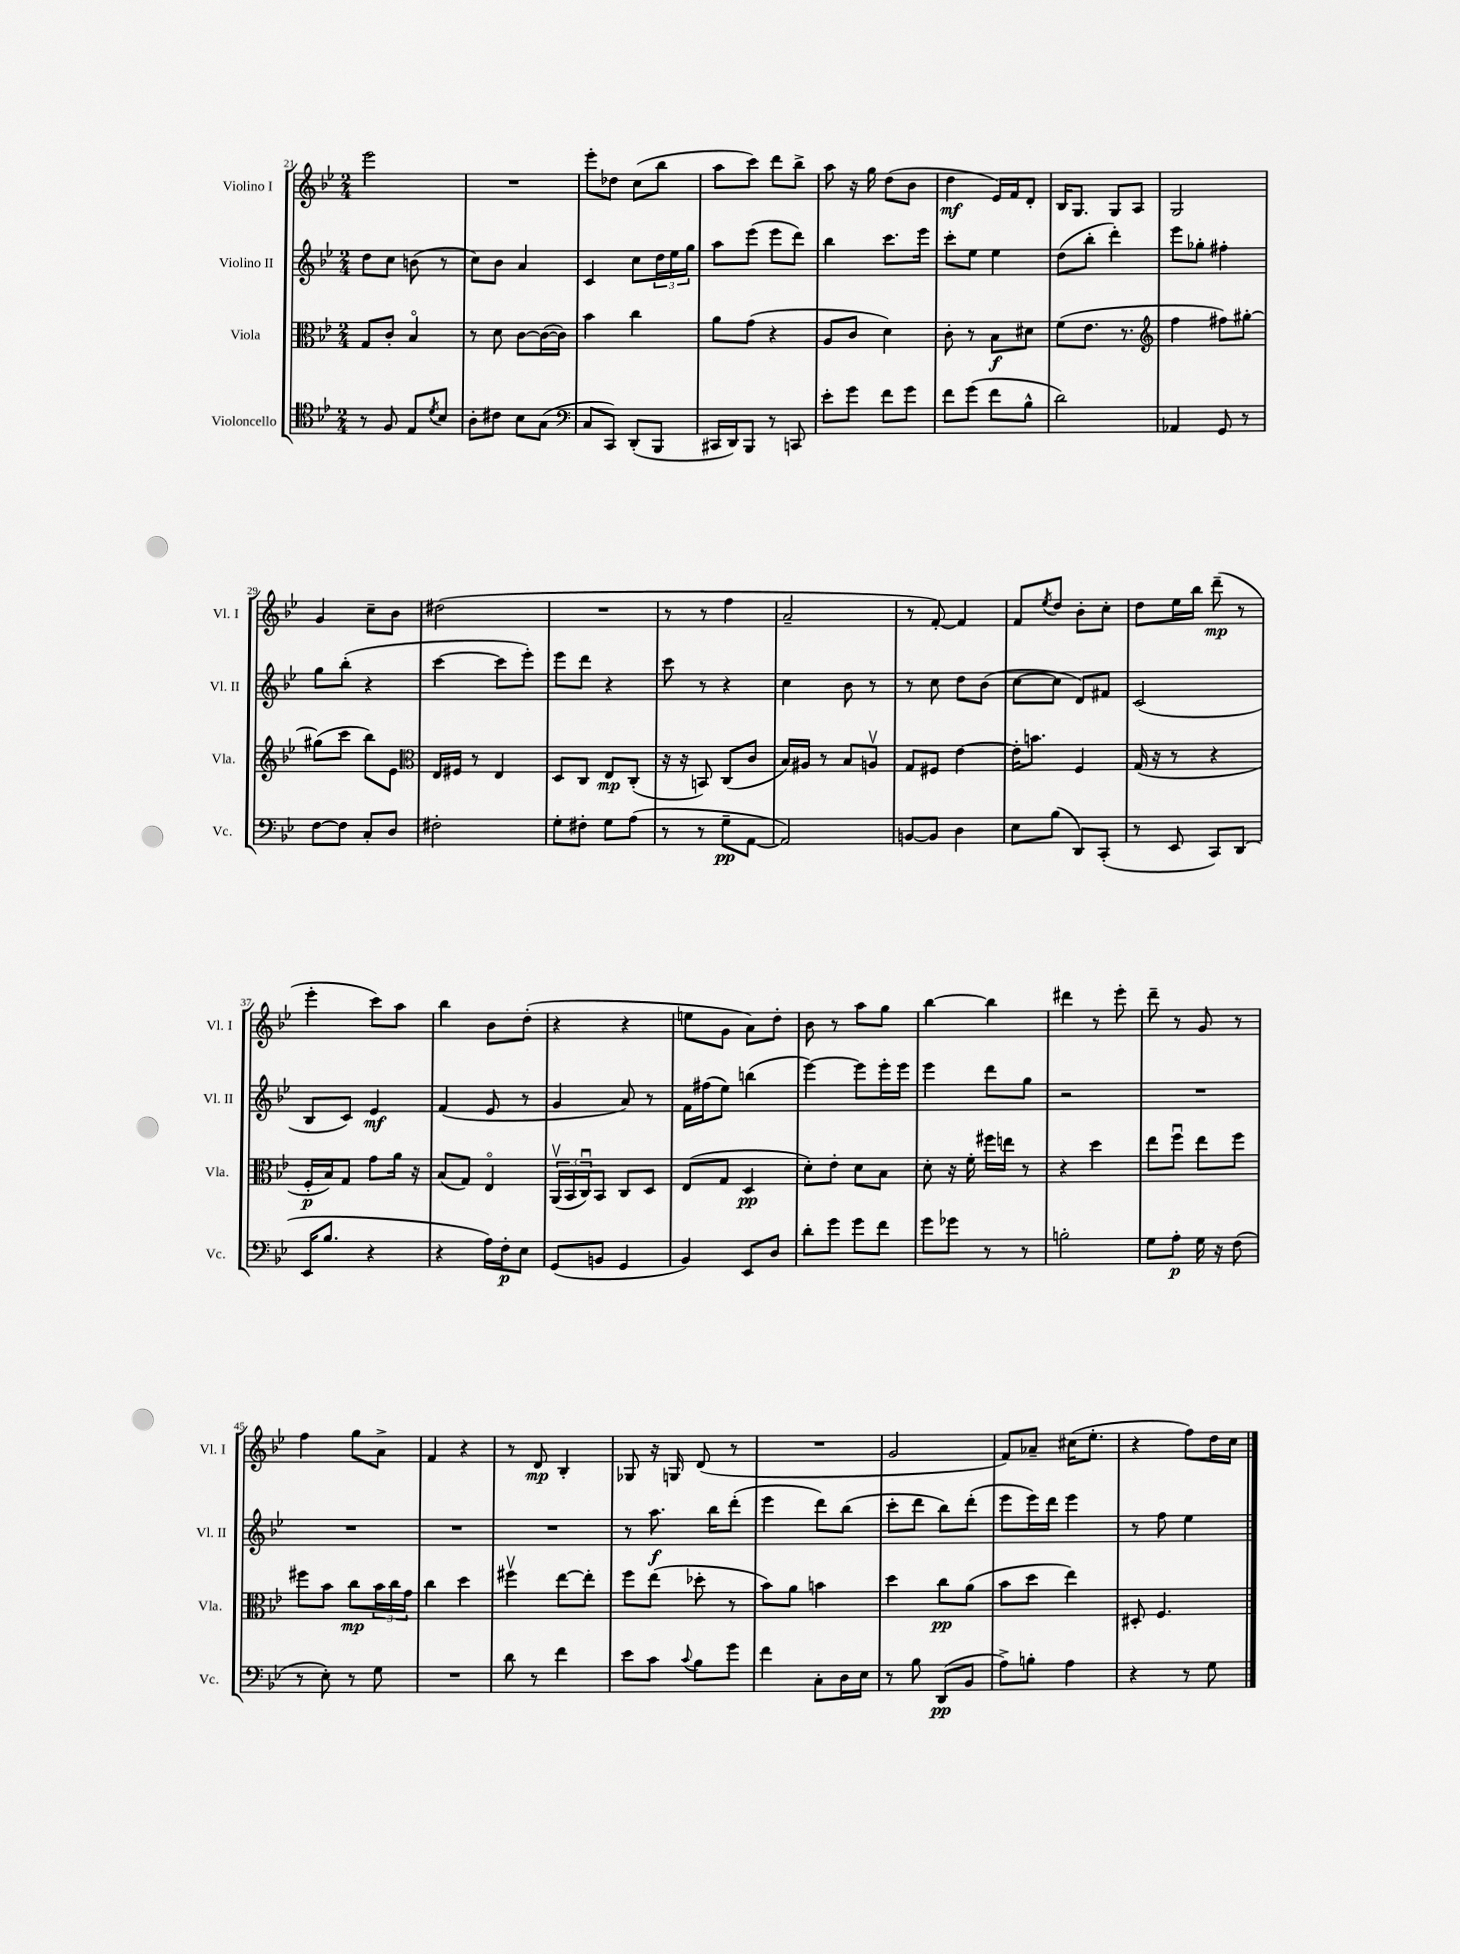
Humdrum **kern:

**kern	**dynam	**kern	**dynam	**kern	**dynam	**kern	**dynam
*part4	*part4	*part3	*part3	*part2	*part2	*part1	*part1
*staff4	*staff4	*staff3	*staff3	*staff2	*staff2	*staff1	*staff1
*I"Violoncello	*	*I"Viola	*	*I"Violino II	*	*I"Violino I	*
*I'Vc.	*	*I'Vla.	*	*I'Vl. II	*	*I'Vl. I	*
*clefC4	*	*clefC3	*	*clefG2	*	*clefG2	*
*k[b-e-]	*	*k[b-e-]	*	*k[b-e-]	*	*k[b-e-]	*
*M2/4	*	*M2/4	*	*M2/4	*	*M2/4	*
=21	=21	=21	=21	=21	=21	=21	=21
8r	.	8G/L	.	8dd\L	.	2eee-\	.
8F/	.	8c'/J	.	8cc\J	.	.	.
8E-/L	.	4B-/	.	(8bn\	.	.	.
8qd/	.	.	.	.	.	.	.
8B-/J	.	.	.	8r	.	.	.
=22	=22	=22	=22	=22	=22	=22	=22
8A'\L	.	8r	.	8cc\L)	.	2r	.
8c#X\J	.	8d\	.	8b-\J	.	.	.
8B-\L	.	[8c\L	.	4a/	.	.	.
(8G\J	.	(16c\L_	.	.	.	.	.
.	.	16c\JJ])	.	.	.	.	.
=23	=23	=23	=23	=23	=23	=23	=23
*clefF4	*	*	*	*	*	*	*
8C/L	.	4b-\	.	4c/	.	8eee-'\L	.
8CC/J)	.	.	.	.	.	8dd-X\J	.
(8DD'/L	.	4cc\	.	8cc\L	.	(8cc\L	.
8BBB-/J	.	.	.	24dd\L	.	8bb-\J	.
.	.	.	.	24ee-\	.	.	.
.	.	.	.	24gg\JJ	.	.	.
=24	=24	=24	=24	=24	=24	=24	=24
16CC#X/LL	.	8a\L	.	8aa\L	.	8aa\L	.
16DD/J)	.	.	.	.	.	.	.
8BBB-/J	.	(8g\J	.	(8eee-\J	.	8ccc\J)	.
8r	.	4r	.	8eee-\L	.	8ddd\L	.
8CCn/	.	.	.	8ddd\J)	.	8bb-^\J	.
=25	=25	=25	=25	=25	=25	=25	=25
8e-'\L	.	8A/L	.	4bb-\	.	8aa\	.
8g\J	.	8c/J	.	.	.	16r	.
.	.	.	.	.	.	16gg\	.
8f\L	.	4d\)	.	8.ccc\L	.	(8dd\L	.
8g\J	.	.	.	.	.	8b-\J	.
.	.	.	.	16eee-\Jk	.	.	.
=26	=26	=26	=26	=26	=26	=26	=26
8f\L	.	8c'\	.	8ccc'\L	.	4dd\	mf
(8g\J	.	8r	.	8ee-\J	.	.	.
8f\L	.	8B-\L	f	4ee-\	.	16e-/LL)	.
.	.	.	.	.	.	16f/J	.
8B-^^\J	.	8d#X\J	.	.	.	8d'/J	.
=27	=27	=27	=27	=27	=27	=27	=27
2d\)	.	(8f\L	.	(8dd\L	.	16B-/KL	.
.	.	.	.	.	.	8.G/J	.
.	.	8.e-\J	.	8bb-'\J	.	.	.
.	.	.	.	4ddd'\)	.	8G/L	.
.	.	8.r	.	.	.	.	.
.	.	.	.	.	.	8A/J	.
=28	=28	=28	=28	=28	=28	=28	=28
*	*	*clefG2	*	*	*	*	*
4AA-X/	.	4ff\	.	8eee-\L	.	2G/	.
.	.	.	.	8gg-X'\J	.	.	.
8GG/	.	8ff#X\L)	.	4ff#X'\	.	.	.
8r	.	[8gg#X'\J	.	.	.	.	.
!!LO:LB:g=z
=29	=29	=29	=29	=29	=29	=29	=29
[8F\L	.	(8gg#X\L]	.	8gg\L	.	4g/	.
8F\J]	.	8ccc\J	.	(8bb-'\J	.	.	.
8C'/L	.	8bb-\L)	.	4r	.	8cc~\L	.
8D/J	.	8e-\J	.	.	.	8b-\J	.
=30	=30	=30	=30	=30	=30	=30	=30
*	*	*clefC3	*	*	*	*	*
2F#X'\	.	16E-/LL	.	[4ccc\	.	(2dd#X\	.
.	.	16F#X/JJ	.	.	.	.	.
.	.	8r	.	.	.	.	.
.	.	4E-/	.	8ccc\L]	.	.	.
.	.	.	.	8eee-'\J)	.	.	.
=31	=31	=31	=31	=31	=31	=31	=31
8G'\L	.	8D/L	.	8eee-\L	.	2r	.
8F#X'\J	.	8C/J	.	8ddd\J	.	.	.
8G\L	.	8E-/L	mp	4r	.	.	.
(8A\J	.	(8C'/J	.	.	.	.	.
=32	=32	=32	=32	=32	=32	=32	=32
8r	.	16r	.	8ccc\	.	8r	.
.	.	16r	.	.	.	.	.
8r	.	8BBn/)	.	8r	.	8r	.
8G~\L	pp	(8C/L	.	4r	.	4ff\	.
[8AA\J	.	8c/J	.	.	.	.	.
=33	=33	=33	=33	=33	=33	=33	=33
2AA/])	.	16B-/LL)	.	4cc\	.	2a~/	.
.	.	16A#X/JJ	.	.	.	.	.
.	.	8r	.	.	.	.	.
.	.	8B-/L	.	8b-\	.	.	.
.	.	8Anv/J	.	8r	.	.	.
=34	=34	=34	=34	=34	=34	=34	=34
[8BBn/L	.	8G/L	.	8r	.	8r	.
8BB/J]	.	8F#X/J	.	8cc\	.	[8f'/)	.
4D\	.	[4e-\	.	8dd\L	.	4f/]	.
.	.	.	.	(8b-\J	.	.	.
=35	=35	=35	=35	=35	=35	=35	=35
8E-\L	.	16e-'\KL]	.	[8cc\L	.	8f/L	.
.	.	8.bn\J	.	.	.	.	.
.	.	.	.	.	.	8qee-/	.
(8B-\J	.	.	.	8cc\J]	.	8dd/J	.
8DD/L)	.	4F/	.	8d/L)	.	8b-'\L	.
(8CC'/J	.	.	.	8f#X/J	.	8cc'\J	.
=36	=36	=36	=36	=36	=36	=36	=36
8r	.	(16G/	.	(2c/	.	8dd\L	.
.	.	16r	.	.	.	.	.
8EE-/	.	8r	.	.	.	16ee-\L	.
.	.	.	.	.	.	16bb-\JJ	.
8CC/L)	.	4r	.	.	.	(8ddd~\	mp
(8DD/J	.	.	.	.	.	8r	.
!!LO:LB:g=z
=37	=37	=37	=37	=37	=37	=37	=37
16EE-/KL	.	16F'/LL	p	8B-/L	.	4eee-'\	.
8.B-/J	.	16B-/J)	.	.	.	.	.
.	.	8G/J	.	8c/J)	.	.	.
4r	.	8g\L	.	4e-/	mf	8ccc\L)	.
.	.	16a\Jk	.	.	.	8aa\J	.
.	.	16r	.	.	.	.	.
=38	=38	=38	=38	=38	=38	=38	=38
4r	.	(8B-/L	.	(4f/	.	4bb-\	.
.	.	8G/J)	.	.	.	.	.
16A\LL)	.	4E-/	.	8e-/	.	8b-\L	.
16F'\J	p	.	.	.	.	.	.
8E-\J	.	.	.	8r	.	(8dd'\J	.
=39	=39	=39	=39	=39	=39	=39	=39
(8GG/L	.	(24AAv/LL	.	4g/	.	4r	.
.	.	24BB-/	.	.	.	.	.
.	.	24Cu/J)	.	.	.	.	.
8BBn/J	.	8BB-/J	.	.	.	.	.
4GG/	.	8C/L	.	8a/)	.	4r	.
.	.	8D/J	.	8r	.	.	.
=40	=40	=40	=40	=40	=40	=40	=40
4BB-/)	.	(8E-/L	.	16f\LL	.	8een\L	.
.	.	.	.	(16ff#X\J	.	.	.
.	.	8G/J	.	8ee-\J)	.	8g\J	.
8EE-/L	.	4D/	pp	(4bbn\	.	8a\L)	.
8D/J	.	.	.	.	.	8dd'\J	.
=41	=41	=41	=41	=41	=41	=41	=41
8d'\L	.	8d'\L)	.	[4eee-\)	.	8b-\	.
8g\J	.	8e-'\J	.	.	.	8r	.
8g\L	.	8d\L	.	8eee-\L]	.	8aa\L	.
8f\J	.	8B-\J	.	16eee-'\L	.	8gg\J	.
.	.	.	.	16eee-\JJ	.	.	.
=42	=42	=42	=42	=42	=42	=42	=42
8g\L	.	8d'\	.	4eee-\	.	[4bb-\	.
8g-X\J	.	16r	.	.	.	.	.
.	.	16f'\	.	.	.	.	.
8r	.	16ff#X\LL	.	8ddd\L	.	4bb-\]	.
.	.	16een\JJ	.	.	.	.	.
8r	.	8r	.	8gg\J	.	.	.
=43	=43	=43	=43	=43	=43	=43	=43
2Bn'\	.	4r	.	2r	.	4ddd#X\	.
.	.	4dd\	.	.	.	8r	.
.	.	.	.	.	.	8eee-'\	.
=44	=44	=44	=44	=44	=44	=44	=44
8G\L	.	8ee-\L	.	2r	.	8ddd~\	.
8A'\J	p	8ffu\J	.	.	.	8r	.
16G\	.	8ee-\L	.	.	.	8g/	.
16r	.	.	.	.	.	.	.
(8F\	.	8ff\J	.	.	.	8r	.
!!LO:LB:g=z
=45	=45	=45	=45	=45	=45	=45	=45
8r	.	8ff#X\L	.	2r	.	4ff\	.
8E-'\)	.	8b-\J	.	.	.	.	.
8r	.	8cc\L	mp	.	.	8gg\L	.
8G\	.	24b-\L	.	.	.	8a^\J	.
.	.	24cc\	.	.	.	.	.
.	.	24g\JJ	.	.	.	.	.
=46	=46	=46	=46	=46	=46	=46	=46
2r	.	4cc\	.	2r	.	4f/	.
.	.	4dd\	.	.	.	4r	.
=47	=47	=47	=47	=47	=47	=47	=47
8d\	.	4ff#Xv\	.	2r	.	8r	.
8r	.	.	.	.	.	8d/	mp
4f\	.	[8ee-\L	.	.	.	4B-'/	.
.	.	8ee-'\J]	.	.	.	.	.
=48	=48	=48	=48	=48	=48	=48	=48
8e-\L	.	8ff\L	.	8r	.	8G-X/	.
8c\J	.	(8ee-\J	.	8.aa\	f	16r	.
.	.	.	.	.	.	16Gn/	.
8qqc/	.	.	.	.	.	.	.
8B-\L	.	8dd-X'\	.	.	.	(8d/	.
.	.	.	.	16bb-\KL	.	.	.
8g\J	.	8r	.	(8ddd'\J	.	8r	.
=49	=49	=49	=49	=49	=49	=49	=49
4f\	.	8b-\L)	.	4eee-\	.	2r	.
.	.	8a\J	.	.	.	.	.
8C'\L	.	4bn\	.	8ddd\L)	.	.	.
16D\L	.	.	.	(8bb-\J	.	.	.
16E-\JJ	.	.	.	.	.	.	.
=50	=50	=50	=50	=50	=50	=50	=50
8r	.	4dd\	.	8ccc'\L	.	2g/	.
8B-\	.	.	.	8ddd\J	.	.	.
(8DD/L	pp	8cc\L	pp	8bb-\L)	.	.	.
8BB-/J	.	(8a\J	.	(8ddd'\J	.	.	.
=51	=51	=51	=51	=51	=51	=51	=51
8A^\L)	.	8b-\L	.	8eee-\L	.	8f/L)	.
8Bn'\J	.	8dd\J	.	16eee-\L)	.	8a-X~/J	.
.	.	.	.	16ddd\JJ	.	.	.
4A\	.	4ee-\)	.	4eee-\	.	(16cc#X\KL	.
.	.	.	.	.	.	8.ee-'\J	.
=52	=52	=52	=52	=52	=52	=52	=52
4r	.	8D#X'/	.	8r	.	4r	.
.	.	4.F/	.	8ff\	.	.	.
8r	.	.	.	4ee-\	.	8ff\L)	.
8G\	.	.	.	.	.	16dd\L	.
.	.	.	.	.	.	16cc\JJ	.
==	==	==	==	==	==	==	==
*-	*-	*-	*-	*-	*-	*-	*-
